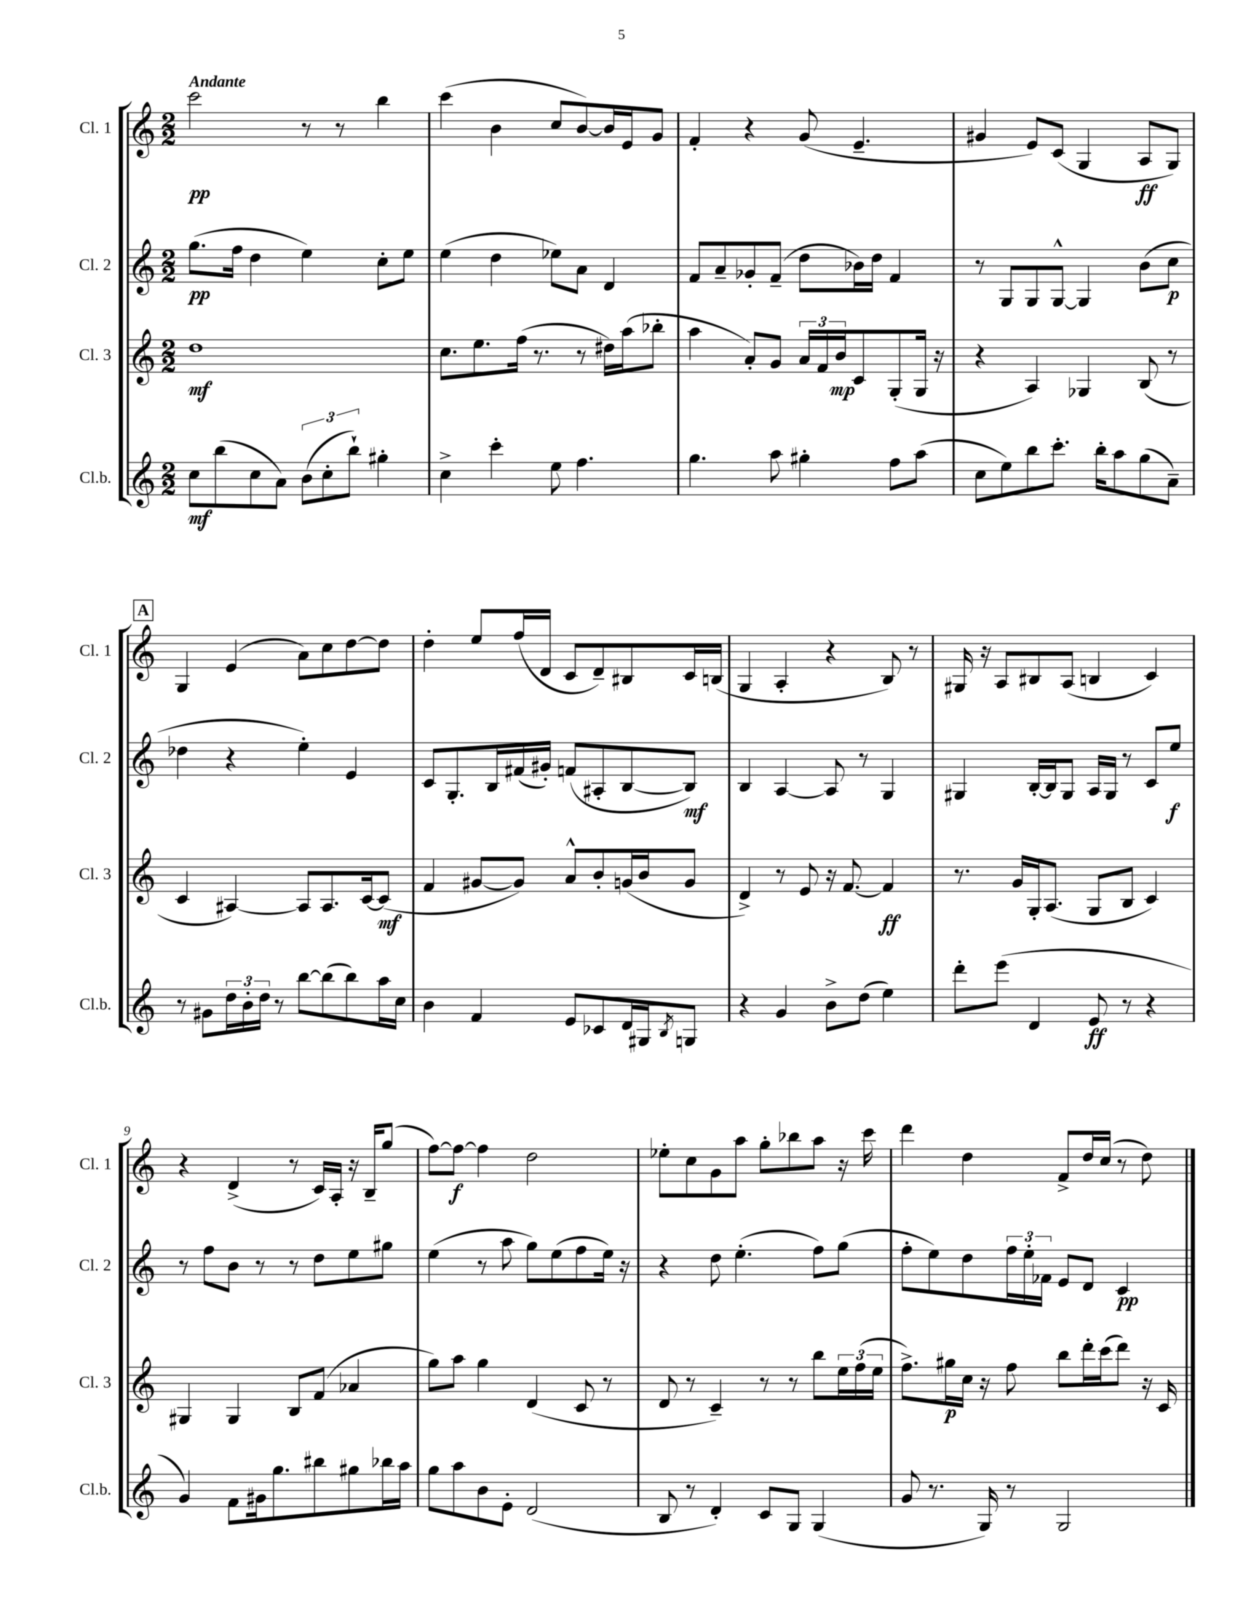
<<
\new StaffGroup <<
\new Staff = "s0" \with { instrumentName = "Cl. 1" shortInstrumentName = "Cl. 1" } {
    \clef treble \key c \major \numericTimeSignature \time 2/2 \tempo "Andante"
    c'''2\pp r8 r8 b''4 |
    c'''4( b'4 c''8 b'8~) b'16 e'16 g'8 |
    f'4-. r4 g'8( e'4.-- |
    gis'4 e'8) c'8( g4 a8\ff g8) |
    \mark \markup { \box "A" } g4 e'4( a'8) c''8 d''8~ d''8 |
    d''4-. e''8 f''16( d'16 c'8 d'8--) bis8 c'16 b16( |
    g4 a4-. r4 b8) r8 |
    gis16 r16 a8 bis8 a8( b4 c'4) |
    r4 d'4->( r8 c'16) a16-. r16 b16-- g''8( |
    f''8~) f''8~\f f''4 d''2 |
    ees''8-. c''8 g'8 a''8 g''8-. bes''8 a''8 r16 c'''16 |
    d'''4 d''4 f'8-> d''16 c''16( r8 d''8) \bar "|." |
}
\new Staff = "s1" \with { instrumentName = "Cl. 2" shortInstrumentName = "Cl. 2" } {
    \clef treble \key c \major \numericTimeSignature \time 2/2
    g''8.\pp( f''16 d''4 e''4) c''8-. e''8 |
    e''4( d''4 ees''8) a'8 d'4 |
    f'8 a'8-- ges'8-. f'8--( d''8 bes'16) d''16 f'4 |
    r8 g8 g8 g8~-^ g4 b'8( c''8\p |
    \mark \markup { \box "A" } des''4 r4 e''4-.) e'4 |
    c'8 g8.-. b16 fis'16( gis'16-.) f'8( ais8-. b8~ b8\mf) |
    b4 a4~ a8 r8 g4 |
    gis4 b16~-. b16 gis8 a16 gis16 r8 c'8 e''8\f |
    r8 f''8 b'8 r8 r8 d''8 e''8 gis''8 |
    e''4( r8 a''8 g''8) e''8( f''8 e''16) r16 |
    r4 d''8 e''4.-.( f''8) g''8( |
    f''8-. e''8) d''8 \tuplet 3/2 { f''16 e''16-. fes'16 } e'8 d'8 c'4\pp \bar "|." |
}
\new Staff = "s2" \with { instrumentName = "Cl. 3" shortInstrumentName = "Cl. 3" } {
    \clef treble \key c \major \numericTimeSignature \time 2/2
    d''1\mf |
    c''8. e''8. f''16( r8. r8 dis''16) a''16( bes''8-. |
    a''4 a'8-.) g'8 \tuplet 3/2 { a'16 f'16 b'16\mp } c'8 g8-.( g16 r16 |
    r4 a4) ges4 b8( r8 |
    \mark \markup { \box "A" } c'4 ais4~) ais8 ais8. c'16~ c'8\mf( |
    f'4 gis'8~ gis'8) a'8-^ b'8-. g'16( b'16 g'8 |
    d'4->) r8 e'8 r16 f'8.~ f'4\ff |
    r8. g'16 g16-. a8.( g8 b8 c'4) |
    gis4 gis4 b8 f'8( aes'4 |
    g''8) a''8 g''4 d'4( c'8 r8 |
    d'8 r8 c'4--) r8 r8 b''8 \tuplet 3/2 { e''16 f''16( e''16 } |
    f''8.->) gis''16\p c''16 r16 f''8 b''8 d'''16-. c'''16( d'''8) r16 c'16 \bar "|." |
}
\new Staff = "s3" \with { instrumentName = "Cl.b." shortInstrumentName = "Cl.b." } {
    \clef treble \key c \major \numericTimeSignature \time 2/2
    c''8\mf b''8( c''8 a'8) \tuplet 3/2 { b'8( c''8-. b''8-!) } gis''4-. |
    c''4-> c'''4-. e''8 f''4. |
    g''4. a''8 gis''4-. f''8 a''8( |
    c''8 e''8) b''8 c'''8.-. b''16-. a''8 g''8( a'8--) |
    \mark \markup { \box "A" } r8 gis'8 \tuplet 3/2 { d''16 b'16-. d''16 } r8 b''8~ b''8( b''8) a''16 c''16 |
    b'4 f'4 e'8 ces'8 d'16 gis16 \acciaccatura { b8 } g8 |
    r4 g'4 b'8-> d''8( e''4) |
    d'''8-. e'''8( d'4 e'8\ff r8 r4 |
    g'4) f'8 gis'16 g''8. bis''8 gis''8 bes''16 a''16 |
    g''8 a''8 b'8 e'8-. d'2( |
    b8 r8 d'4-.) c'8 g8 g4( |
    g'8 r8. g16) r8 g2 \bar "|." |
}
>>
>>
